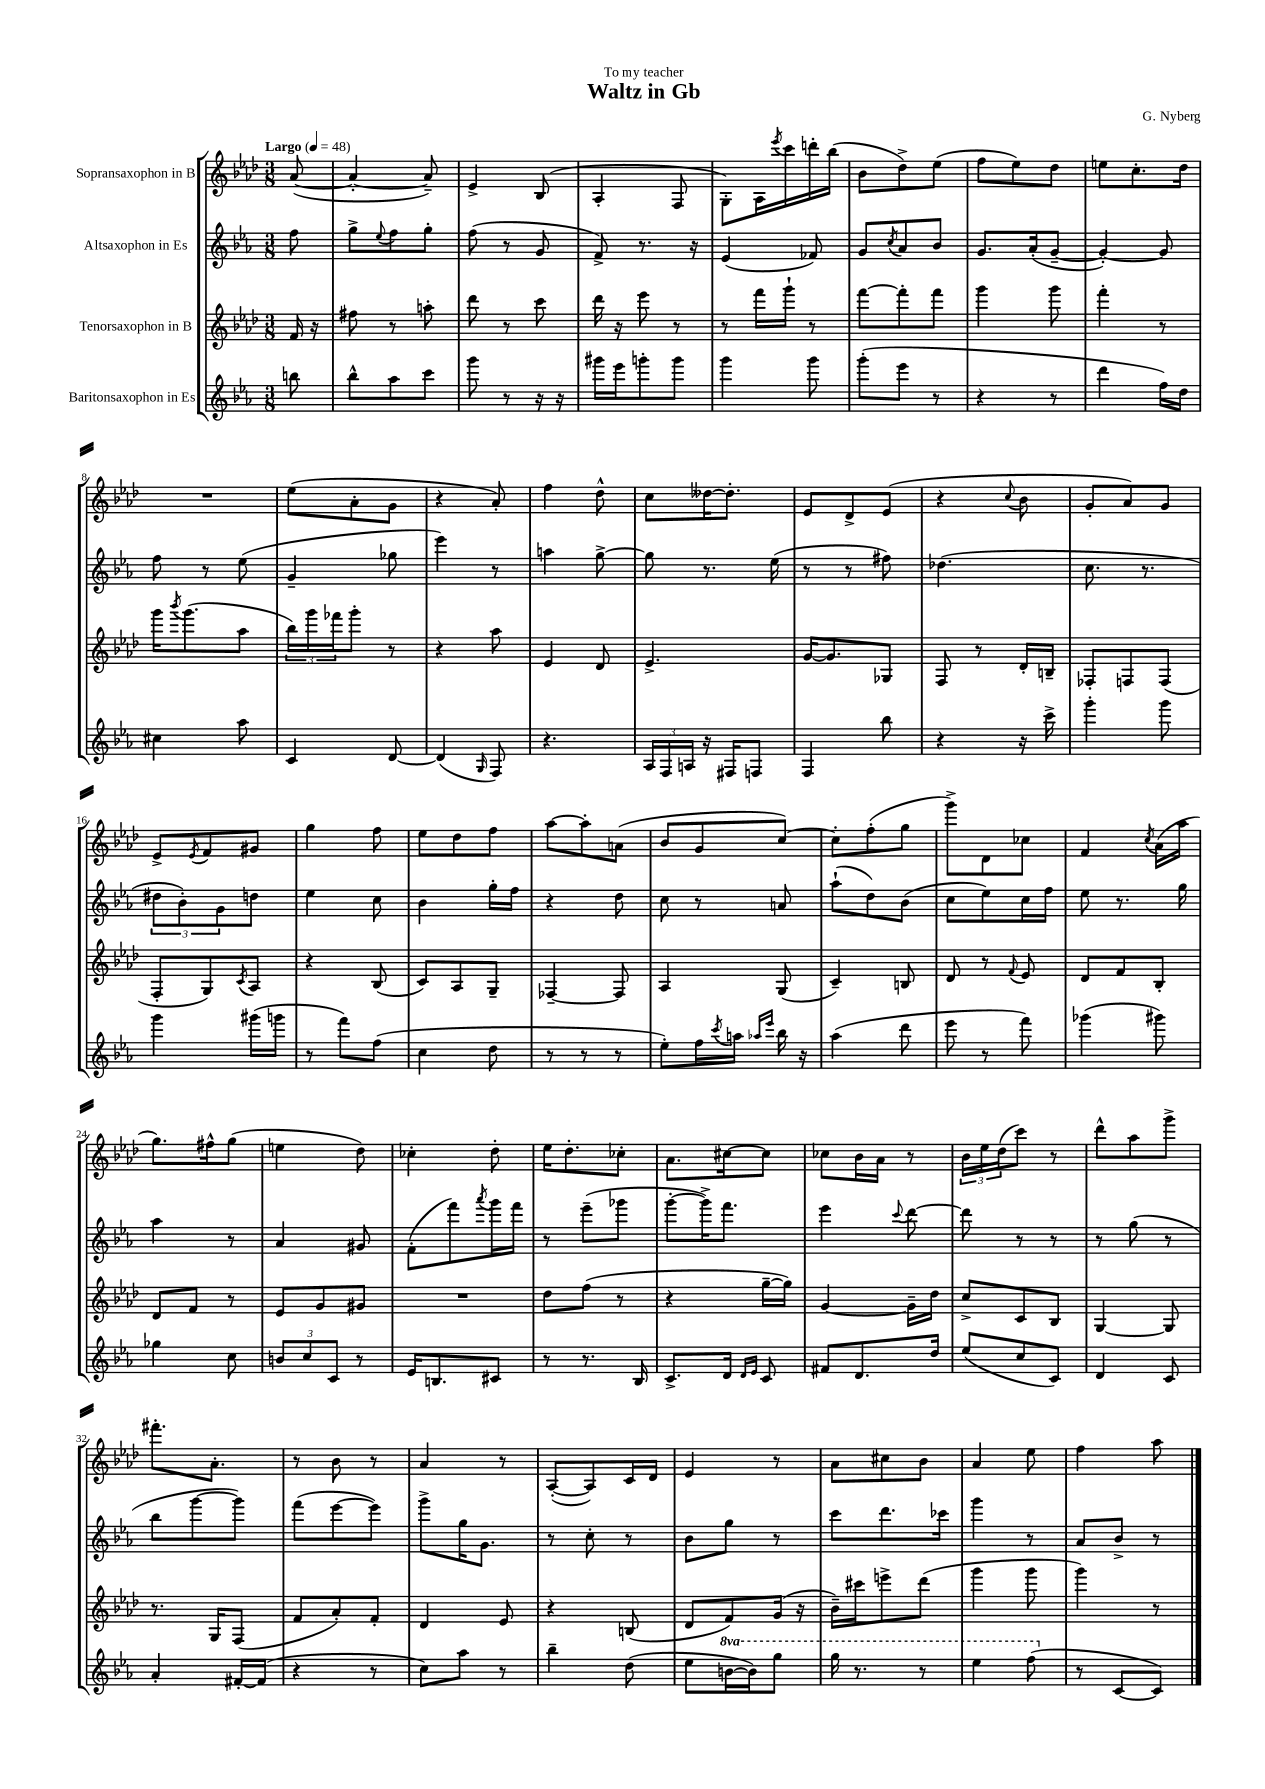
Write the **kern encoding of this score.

**kern	**kern	**kern	**kern
*part4	*part3	*part2	*part1
*staff4	*staff3	*staff2	*staff1
*I"Baritonsaxophon in Es	*I"Tenorsaxophon in B	*I"Altsaxophon in Es	*I"Sopransaxophon in B
*clefG2	*clefG2	*clefG2	*clefG2
*k[b-e-a-]	*k[b-e-a-d-]	*k[b-e-a-]	*k[b-e-a-d-]
*M3/8	*M3/8	*M3/8	*M3/8
*MM48	*MM48	*MM48	*MM48
=	=	=	=
!	!	!	!LO:TX:a:B:t=Largo
8bbn\	16f/	8ff\	([8a-/
.	16r	.	.
=1	=1	=1	=1
8bb-^^\L	8ff#X\	8gg^\L	4a-'/_
.	.	8qqee-/	.
8aa-\	8r	8ff\	.
8ccc\J	8aan'\	8gg'\J	8a-~/])
=2	=2	=2	=2
8ggg\	8ddd-\	(8ff\	4e-^/
8r	8r	8r	.
16r	8ccc\	8g/	(8B-/
16r	.	.	.
=3	=3	=3	=3
16ggg#X\LL	16ddd-\	8f^/)	4A-'/
16eee-\J	16r	.	.
8gggn'\	8eee-\	8.r	.
8ggg\J	8r	.	8F/
.	.	16r	.
=4	=4	=4	=4
4ggg\	8r	(4e-/	8G'\L)
.	16fff\LL	.	16A-\L
.	.	.	8qeee-/
.	16ggg`\JJ	.	16ccc\
8ggg\	8r	8f-X/)	16dddn'\
.	.	.	(16bb-\JJ
=5	=5	=5	=5
(8ggg'\L	[8fff\L	8g/L	8b-\L
.	.	8qcc/	.
8eee-\J	8fff'\]	8a-/	8dd-^\)
8r	8fff\J	8b-/J	(8ee-\J
=6	=6	=6	=6
4r	4ggg\	8.g/L	8ff\L
.	.	.	8ee-\)
.	.	(16a-'/k	.
8r	8ggg\	[8g~/J	8dd-\J
=7	=7	=7	=7
4ddd\	4fff'\	4g'/_)	8een\L
.	.	.	8.cc'\
16ff\LL)	8r	8g/]	.
16dd\JJ	.	.	16dd-\Jk
!!LO:LB:g=z
=8	=8	=8	=8
4cc#X\	16ggg\KL	8ff\	4.r
.	8qbbb-/	.	.
.	(8.ggg\	.	.
.	.	8r	.
8aa-\	8aa-\J	(8ee-\	.
=9	=9	=9	=9
4c/	24bb-\LL)	4g~/	(8ee-\L
.	24ggg\	.	.
.	24fff-X\J	.	.
.	8ggg'\J	.	8a-'\
[8d/	8r	8gg-X\	8g\J
=10	=10	=10	=10
(4d/]	4r	4eee-\)	4r
16qqG/	.	.	.
8F/)	8aa-\	8r	8a-'/)
=11	=11	=11	=11
4.r	4e-/	4aan\	4ff\
.	8d-/	[8gg^\	8dd-^^\
=12	=12	=12	=12
24A-/LL	4.e-^/	8gg\]	8cc\L
24F/	.	.	.
24An/JJ	.	.	.
16r	.	8.r	[16dd--X\K
16F#X/KL	.	.	8.dd--'\J]
8Fn/J	.	.	.
.	.	(16ee-\	.
=13	=13	=13	=13
4F/	[16g/KL	8r	8e-/L
.	8.g/]	.	.
.	.	8r	8d-^/
8bb-\	8G-X/J	8ff#X\)	(8e-/J
=14	=14	=14	=14
4r	8F/	(4.dd-X\	4r
.	8r	.	.
.	.	.	8qqcc/
16r	16d-'/LL	.	8b-\
16ccc^\	16Bn~/JJ	.	.
=15	=15	=15	=15
4ggg'\	8F-X'/L	8.cc\	8g'/L
.	8Fn/	.	8a-/)
.	.	8.r	.
8ggg\	(8F/J	.	8g/J
!!LO:LB:g=z
=16	=16	=16	=16
4ggg\	8F'/L	12dd#X\L	8e-^/L
.	.	12b-'\)	.
.	.	.	8qe-/
.	8G/)	.	8f/
.	.	12g\	.
.	8qc/	.	.
(16ggg#X\LL	8A-/J	8ddn\J	8g#X/J
16gggn\JJ	.	.	.
=17	=17	=17	=17
8r	4r	4ee-\	4gg\
8fff\L)	.	.	.
(8ff\J	(8B-/	8cc\	8ff\
=18	=18	=18	=18
4cc\	8c/L)	4b-\	8ee-\L
.	8A-/	.	8dd-\
8dd\	8G~/J	16gg'\LL	8ff\J
.	.	16ff\JJ	.
=19	=19	=19	=19
8r	[4F-X~/	4r	[8aa-\L
8r	.	.	8aa-'\]
8r	8F-/]	8dd\	(8an\J
=20	=20	=20	=20
8ee-'\L)	4A-/	8cc\	8b-/L
16ff\L	.	8r	8g/
8qccc/	.	.	.
16aan\JJ	.	.	.
16qqaa-X/LL	.	.	.
16qqeee-/JJ	.	.	.
16bb-\	(8G/	8an/	[8cc/J)
16r	.	.	.
=21	=21	=21	=21
(4aa-\	4c~/)	(8aa-`\L	8cc'\L]
.	.	8dd\)	(8ff'\
8ddd\	8Bn/	(8b-\J	8gg\J
=22	=22	=22	=22
8eee-\	8d-/	8cc\L	8ggg^\L)
8r	8r	8ee-\)	8d-\
.	8qqf/	.	.
8fff\)	8e-/	16cc\L	8cc-X\J
.	.	16ff\JJ	.
=23	=23	=23	=23
(4ggg-X\	8d-/L	8ee-\	4f/
.	8f/	8.r	.
.	.	.	8qcc/
8ggg#X\)	8B-'/J	.	(16a-\LL
.	.	16gg\	16aa-\JJ
!!LO:LB:g=z
=24	=24	=24	=24
4gg-X\	8d-/L	4aa-\	8.gg\L)
.	8f/J	.	.
.	.	.	16ff#X^^\k
8cc\	8r	8r	(8gg\J
=25	=25	=25	=25
12bn/L	8e-/L	4a-/	4een\
12cc/	.	.	.
.	8g/	.	.
12c/J	.	.	.
8r	8g#X/J	8g#X/	8dd-\)
=26	=26	=26	=26
16e-/KL	4.r	(8f'\L	4cc-X'\
8.Bn/	.	.	.
.	.	8fff\)	.
.	.	8qaaa-/	.
8c#X/J	.	16ggg\L	8dd-'\
.	.	16fff\JJ	.
=27	=27	=27	=27
8r	8dd-\L	8r	16ee-\KL
.	.	.	8.dd-'\
8.r	(8ff\J	(8eee-~\L	.
.	8r	8ggg-X\J	8cc-X'\J
16B-/	.	.	.
=28	=28	=28	=28
8.c^/L	4r	[8ggg'\L	8.a-\L
.	.	16ggg^\K])	.
16d/Jk	.	8.fff\J	[16cc#X\k
16qqd/LL	.	.	.
16qqe-/JJ	.	.	.
8c/	[16gg~\LL	.	8cc#\J]
.	16gg\JJ])	.	.
=29	=29	=29	=29
8f#X/L	[4g/	4eee-\	8cc-X\L
8.d/	.	.	16b-\L
.	.	.	16a-\JJ
.	.	8qqccc/	.
.	16g~\LL]	[8ddd\	8r
16dd/Jk	16dd-\JJ	.	.
=30	=30	=30	=30
(8ee-/L	8cc^/L	8ddd\]	24b-\LL
.	.	.	24ee-\
.	.	.	(24dd-\J
8cc/	8c/	8r	8ccc\J)
8c/J)	8B-/J	8r	8r
=31	=31	=31	=31
4d/	[4G/	8r	8ddd-^^\L
.	.	(8gg\	8aa-\
8c/	8G/]	8r	8ggg^\J
!!LO:LB:g=z
=32	=32	=32	=32
4a-'/	8.r	8bb-\L	8.fff#X'\L
.	.	[8ggg\	.
.	16G/KL	.	8.a-'\J
[16f#X'/LL	(8F/J	8ggg\J])	.
(16f#/JJ]	.	.	.
=33	=33	=33	=33
4r	8f/L	(8fff\L	8r
.	8a-'/)	[8eee-\	8b-\
8r	8f'/J	8eee-\J])	8r
=34	=34	=34	=34
8cc\L)	4d-/	8ggg^\L	4a-/
8aa-\J	.	16gg\K	.
.	.	8.g\J	.
8r	8e-/	.	8r
=35	=35	=35	=35
4bb-~\	4r	8r	([8A-'/L
.	.	8cc'\	8A-/])
(8dd\	(8Bn/	8r	16c/L
.	.	.	16d-/JJ
=36	=36	=36	=36
8ee-\L	8d-/L	8b-\L	4e-/
*8va	*	*	*
[16bbn\L	8f/)	8gg\J	.
16bb\J])	.	.	.
8ggg\J	(16g/Jk	8r	8r
.	16r	.	.
=37	=37	=37	=37
16ggg\	16b-~\LL)	8ccc\L	8a-\L
8.r	16ccc#X\J	.	.
.	8eeen^\	8.ddd\	8cc#X\
8r	(8ddd-\J	.	8b-\J
.	.	16ccc-X\Jk	.
=38	=38	=38	=38
4eee-\	4ggg\	4ggg\	4a-/
(8fff\	8ggg\	8r	8ee-\
=39	=39	=39	=39
*X8va	*	*	*
8r	4ggg\)	8a-/L	4ff\
[8c/L	.	8b-^/J	.
8c/J])	8r	8r	8aa-\
==	==	==	==
*-	*-	*-	*-
